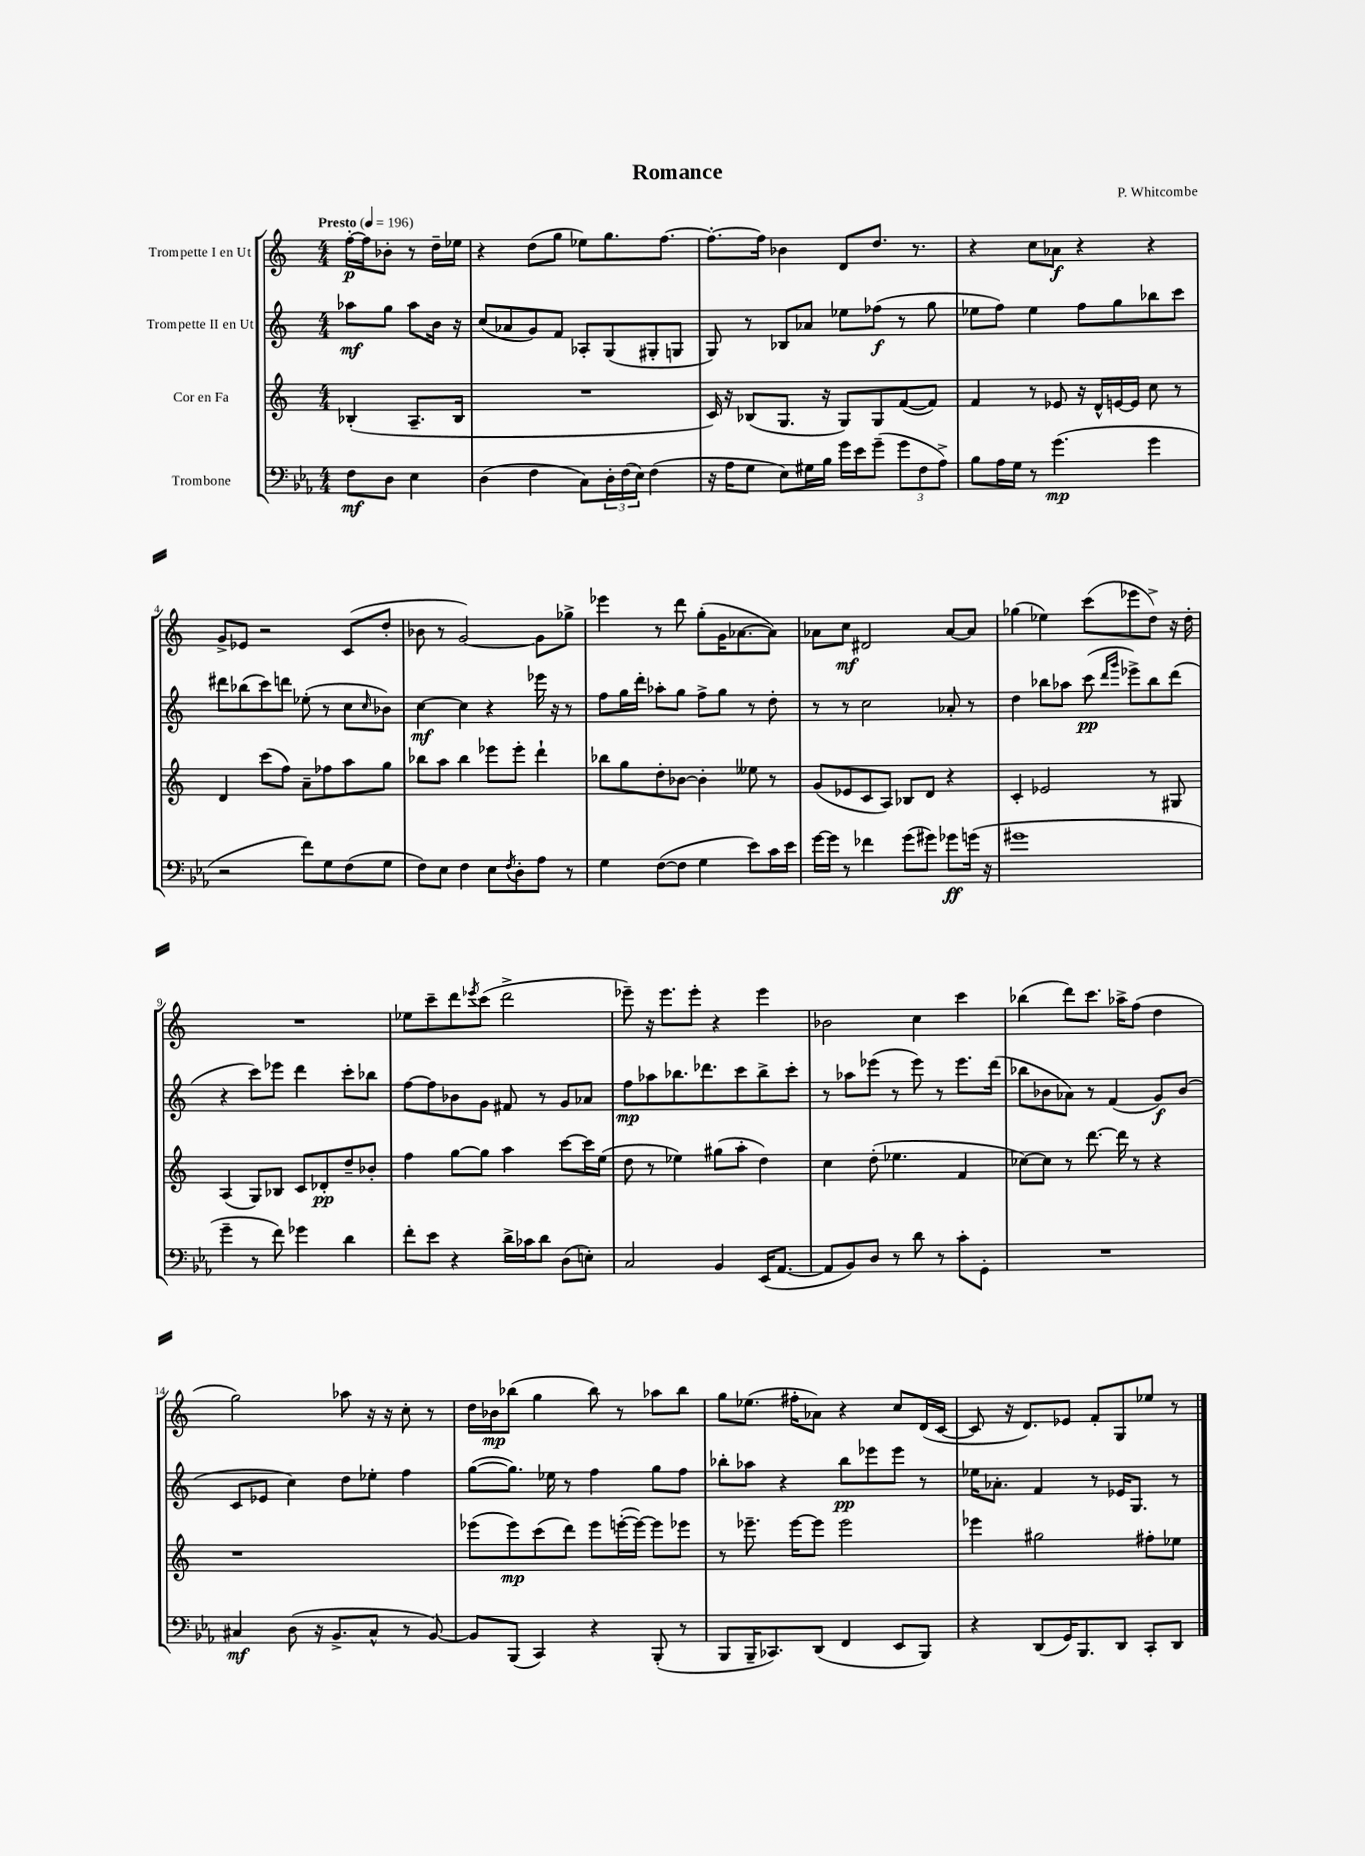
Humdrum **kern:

**kern	**kern	**kern	**kern
*staff4	*staff3	*staff2	*staff1
*clefF4	*clefG2	*clefG2	*clefG2
*k[b-e-a-]	*k[]	*k[]	*k[]
*M4/4	*M4/4	*M4/4	*M4/4
*MM196	*MM196	*MM196	*MM196
8F	(4B-'	8aa-	[16ff'
.	.	.	16ff]
8D	.	8gg	8b-'
4E-	8.A~	8aa-	8r
.	.	16b	16dd~
.	16B-	16r	16ee-
=	=	=	=
(4D	1r	(8cc	4r
.	.	8a-	.
4F	.	8g)	(8dd
.	.	8f	8gg
8C)	.	8A-'	8ee-)
24D'	.	(8G	8.gg
(24F	.	.	.
24E-)	.	.	.
(4F	.	8G#'	.
.	.	.	[8.ff
.	.	8G	.
=	=	=	=
16r	16c)	8G)	8.ff'_
16A-	16r	.	.
8G	(8B-	8r	.
.	.	.	16ff]
8E-)	8.G	8B-	4b-
16G#	.	8a-	.
16B-	16r	.	.
16g	8G)	8ee-	8d
16e-	.	.	.
(8g~	8G	(8ff-	8.dd
12g	([8f	8r	.
.	.	.	8.r
12F	.	.	.
.	8f])	8gg	.
12A-^)	.	.	.
=	=	=	=
8B-	4f	8ee-	4r
16A-	.	8ff)	.
16G	.	.	.
8r	8r	4ee-	8cc
(4.g	8e-	.	8a-
.	16r	8ff	4r
.	16d^^	.	.
.	[16e	8gg	.
.	16e]	.	.
4g	8cc	8bb-	4r
.	8r	8ccc	.
=	=	=	=
2r	4d	8ddd#	8g^
.	.	(8bb-	8e-
.	(8ccc	8ccc)	2r
.	8ff)	8ddd	.
8f)	8a~	(8ee-'	.
8G	8ff-	8r	.
(8F	8aa	8cc	(8c
.	.	16qqcc	.
8G	8gg	8b-)	8dd'
=	=	=	=
8F)	8bb-	[4cc	8b-
8E-	8aa	.	8r
4F	4bb-	4cc]	[2g)
8E-	8eee-	4r	.
8qF	.	.	.
8D'	8eee-'	.	.
8A-	4ddd`	16eee-	8g]
.	.	16r	.
8r	.	8r	8gg-^
=	=	=	=
4G	8bb-	8ff	4eee-
.	8gg	16gg	.
.	.	16ddd'	.
([8F	8dd'	8aa-'	8r
8F]	[8b-	8gg	8ddd
4G	4b-']	8ff^	(8gg'
.	.	8gg	16g
.	.	.	[8.a-
8e-)	8ee--	8r	.
16c	8r	8dd'	8a-])
16e-	.	.	.
=	=	=	=
[16g	(8g	8r	8a-
16g]	.	.	.
8r	8e-	8r	8cc
4f-	8c	2cc	2d#
.	8A)	.	.
(8g	8B-	.	.
8g#)	8d	.	.
8g-	4r	8a-'	[8a-
(16g	.	8r	8a-]
16r	.	.	.
=	=	=	=
1g#	4c'	4dd	(4gg-
.	2e-	8bb-	4ee-)
.	.	8aa-	.
.	.	(8ccc	(8ccc
.	.	16qqddd	.
.	.	16qqggg	.
.	.	8eee-^)	8eee-
.	8r	8bb-	8dd^)
.	8G#	(8ddd	16r
.	.	.	16dd'
=	=	=	=
4g~	(4A	4r	1r
8r	8G)	8ccc)	.
8f)	8B-	8eee-	.
4g-	8c	4ddd	.
.	8d-'	.	.
4d	8dd~	8ccc'	.
.	8b-'	8bb-	.
=	=	=	=
8f'	4ff	[8ff	8ee-
8e-	.	8ff]	8ccc~
4r	[8gg	8b-	8ddd
.	.	.	8qeee-
.	8gg]	8g	(8ccc
16d^	4aa	8f#	2ddd^
16c-	.	.	.
8d	.	8r	.
(8D	[8ccc	8g	.
8E')	16ccc]	8a-	.
.	(16ee	.	.
=	=	=	=
2C	8dd	8ff	8eee-~)
.	8r	8aa-	16r
.	.	.	8.eee-
.	4ee-)	8.bb-	.
.	.	.	8eee-'
.	.	8.ddd-	.
4BB-	(8gg#	.	4r
.	8aa'	8ccc	.
(16EE-	4dd)	8bb-^	4eee-
[8.AA-	.	.	.
.	.	8ccc'	.
=	=	=	=
8AA-]	4cc	8r	2b-
8BB-)	.	8aa-	.
8D	(8dd'	(8eee-	.
8r	4.ee-	8r	.
8d	.	8eee-)	4cc
8r	.	8r	.
8c'	4f	8.eee-	4ccc
8GG'	.	.	.
.	.	(16ddd	.
=	=	=	=
1r	[8cc-)	8bb-	(4bb-
.	8cc-]	8b-	.
.	8r	8a-)	8ddd)
.	[8.ddd	8r	8.ccc
.	.	(4f	.
.	16ddd]	.	16aa-^
.	8r	.	(8ff
.	4r	8g)	4dd
.	.	(8b-	.
=	=	=	=
4C#	1r	8c	2gg)
.	.	8e-	.
(8D	.	4cc)	.
16r	.	.	.
8.BB-^	.	.	.
.	.	8dd	8aa-
8C#^^	.	8ee-'	16r
.	.	.	16r
8r	.	4ff	8cc'
[8BB-)	.	.	8r
=	=	=	=
8BB-]	(8eee-	([8gg	16dd
.	.	.	16b-
(8BBB-	8eee-)	8.gg])	(8bb-
4CC)	(8ccc	.	4gg
.	.	16ee-	.
.	8ddd)	8r	.
4r	8eee-	4ff	8bb-)
.	([16eee'	.	8r
.	16eee_)	.	.
(8BBB-'	8eee]	8gg	8aa-
8r	8eee-	8ff	8bb-
=	=	=	=
8BBB-	8r	8bb-'	8gg
16BBB-~	8.eee-~	8aa-	(8.ee-
8.CC-)	.	.	.
.	.	4r	.
.	[16eee-	.	16ff#'
(8DD	8eee-]	.	8a-)
4FF	2eee-	8bb-	4r
.	.	8eee-	.
8EE-	.	8eee-	8cc
8BBB-)	.	8r	(16d
.	.	.	[16c
=	=	=	=
4r	4eee-	16ee-	8c]
.	.	8.a-'	.
.	.	.	16r
.	.	.	8.d)
(8DD	2gg#	4f	.
16GG)	.	.	8e-
8.BBB-	.	.	.
.	.	8r	8f'
8DD	.	16e-	8G
.	.	8.G	.
8CC'	8ff#'	.	8ee-
8DD	8ee-	8r	8r
==	==	==	==
*-	*-	*-	*-
